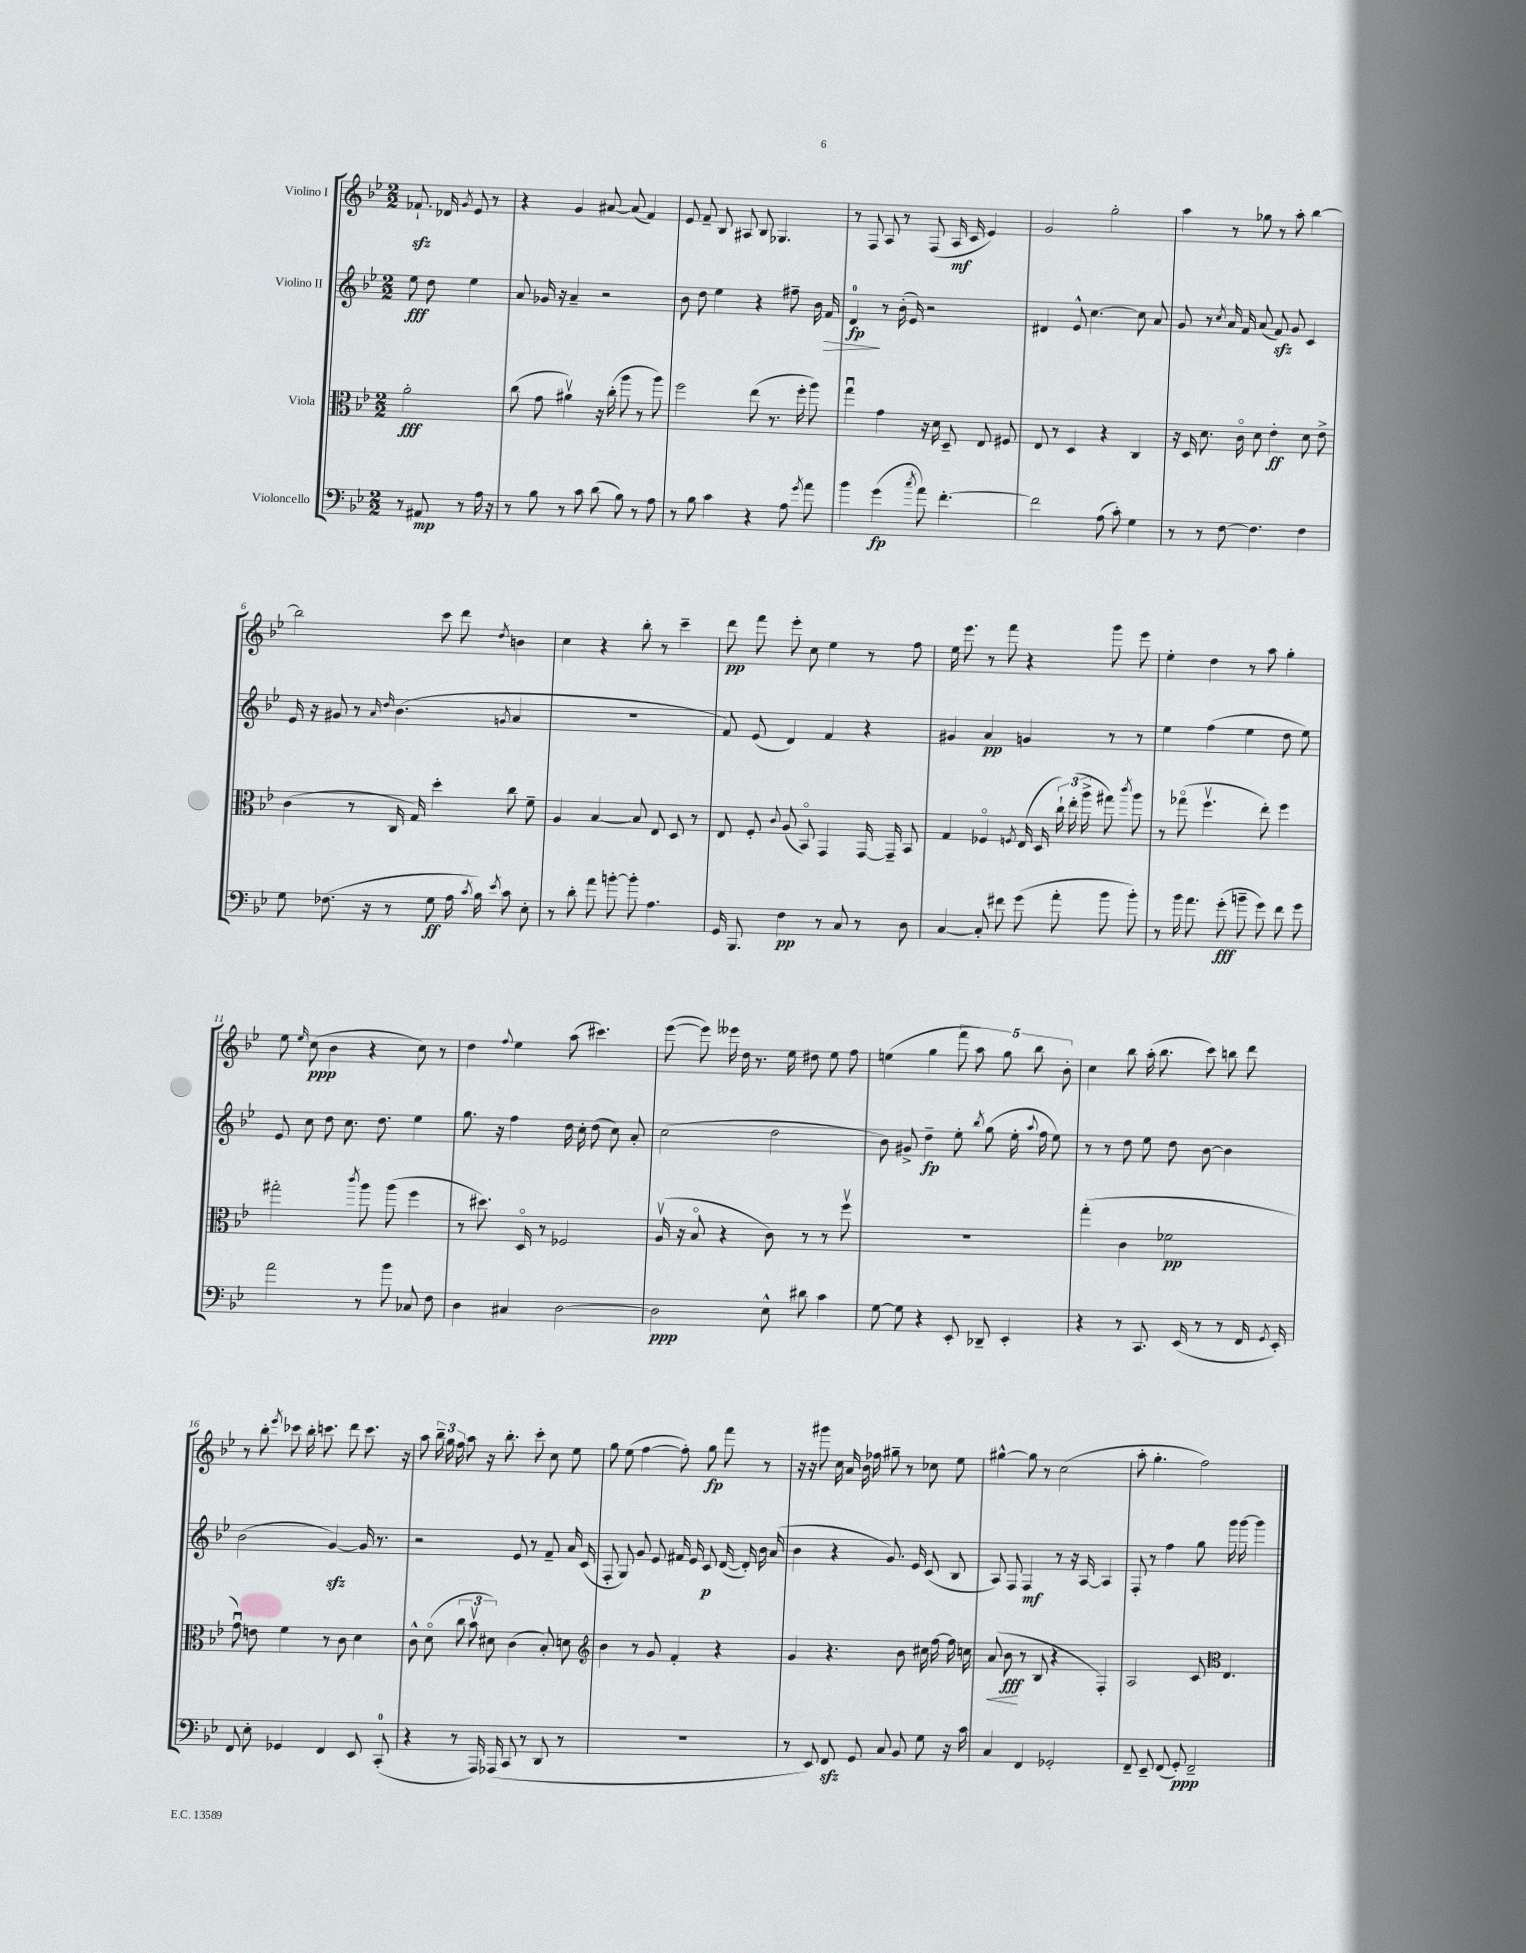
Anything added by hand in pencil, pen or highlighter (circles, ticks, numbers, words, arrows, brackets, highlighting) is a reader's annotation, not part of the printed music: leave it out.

**kern	**kern	**kern	**kern
*staff4	*staff3	*staff2	*staff1
*clefF4	*clefC3	*clefG2	*clefG2
*k[b-e-]	*k[b-e-]	*k[b-e-]	*k[b-e-]
*M2/2	*M2/2	*M2/2	*M2/2
8r	2a'	8ee-	8.f-`
8AA#	.	8dd	.
.	.	.	16d-
.	.	.	8qg
8r	.	4ee-	8e-
16A	.	.	8r
16r	.	.	.
=	=	=	=
8r	(8cc	8a	4r
8B-	8g	16g-	.
.	.	16r	.
8r	4a#v)	4a~	4g
8c	.	.	.
(8d	16r	2r	[8a#
.	(16cc'	.	.
8B-)	8aa	.	(8a#]
8r	8r	.	4f)
8A	8aa)	.	.
=	=	=	=
8r	2ff	8b-	8e-
8B-	.	8dd	8f~
4c	.	4ee-	8B-
.	.	.	8A#
4r	(8ee-	4r	8B-
.	8.r	.	4.G-
8A	.	8ff#~	.
.	16ff'	.	.
8qg	.	.	.
8a	8aa)	16b-	.
.	.	16f	.
=	=	=	=
4b-	4ggu	4d	8r
.	.	.	8F
(4g	4g	8r	8A
.	.	(16b-'	8r
.	.	16e-)	.
8qcc	.	.	.
8a)	16r	2r	(8F
.	16d	.	.
[4.f'	8D~	.	16A
.	.	.	16c
.	8E-	.	4e-)
.	8F#	.	.
=	=	=	=
2f]	8E-	4d#	2g
.	8r	.	.
.	4D	8e-^^	.
.	.	[4.cc	.
(8A	4r	.	2gg'
8c')	.	.	.
4G	4C	8cc]	.
.	.	8a	.
=	=	=	=
8r	16r	8g	4aa
.	16D	.	.
8r	8.d	8r	.
.	.	8qcc	.
[8F	.	16a	8r
.	16co	16f	.
4.F]	8d	(8a	8gg-
.	4e-'	8f)	8r
.	.	8g	8aa'
4F	8d	4c	[4bb-
.	8e-^	.	.
=	=	=	=
8G	(4c	16e-	2bb-]
.	.	16r	.
(8.F-	.	8g#	.
.	8r	8r	.
16r	.	.	.
.	.	16qqa	.
.	.	16qqdd	.
8r	16C	(4.b-	.
.	16G)	.	.
8G	4dd'	.	8ccc
16A	.	.	8ddd
8qc	.	.	.
16B-)	.	.	.
8qe-	.	8qg	8qdd
8c	8cc	4a	4b
8E-'	8f~	.	.
=	=	=	=
8r	4A	1r	4cc
8d'	.	.	.
8a	[4B-	.	4r
[8b'	.	.	.
8b']	8B-]	.	8bb-'
4.A	8E-	.	8r
.	8D	.	4ccc~
.	8r	.	.
=	=	=	=
16GG	8E-	8f)	8ddd
8.BBB-	.	.	.
.	8F'	(8e-	8fff
.	8qqc	.	.
4F	(8A	4d)	8eee-'
.	8BB-o)	.	8cc
8r	4GG	4f	4ee-
8C	.	.	.
8r	[16GG	4r	8r
.	16GG~]	.	.
8D	8BB-	.	8ff
=	=	=	=
[4C	4G	4g#	16ee-
.	.	.	8.eee-
8C']	4F-o	4a	8r
8f#	.	.	8fff
.	8qF	.	.
(8g	(16E-	4g	4r
.	16D	.	.
8a'	24cc`)	.	.
.	(24ee-'	.	.
.	24aa^	.	.
8b-	8gg#)	8r	8ggg
.	8qccc	.	.
8b-')	8aa	8r	8eee-
=	=	=	=
8r	8r	4ee-	4ee-'
16b-	(8gg-o	.	.
8.a	.	.	.
.	4.ffv	(4ff	4dd
(8g'	.	.	.
8b~	.	4ee-	8r
8g)	8ee-')	.	8aa
8f	4ff	8dd	4gg'
8g	.	8ee-)	.
=	=	=	=
2a	2gg#'	8e-	8ee-
.	.	.	16qqee-
.	.	8cc	(8cc
.	.	8dd	4b-
.	.	8.cc	.
.	8qccc	.	.
8r	8aa	.	4r
.	.	8.dd	.
8b-	(8aa	.	.
8C-	4ff	4ee-	8cc)
8F	.	.	8r
=	=	=	=
4D	8r	8.gg	4dd
.	8.dd#)	.	.
.	.	16r	.
.	.	.	8qqff
4C#	.	4ff	4ee-
.	16Do	.	.
.	8r	.	.
[2D	2F-	16dd	(8aa
.	.	16cc'	.
.	.	(8dd	4.ccc#)
.	.	8cc)	.
.	.	8a'	.
=	=	=	=
2D]	(16Av	(2cc	([8eee-
.	16r	.	.
.	8B-o	.	8eee-])
.	4r	.	16eee--
.	.	.	16dd
.	.	.	8.r
8E-^^	8c)	2dd	.
.	.	.	16ee-
8d#	8r	.	8dd#
4c	8r	.	8ee-
.	8ffv	.	8ff
=	=	=	=
[8G	1r	8b-)	(4ee
8G]	.	8g#^	.
4r	.	4dd~	4gg
8EE-'	.	8ee-'	10fff
.	.	.	10aa)
.	.	8qbb-	.
8DD-~	.	(8gg	.
.	.	.	10gg
4EE-'	.	16ee-'	.
.	.	.	10bb-
.	.	8qqaa	.
.	.	16ff	.
.	.	8ee-)	.
.	.	.	10b-'
=	=	=	=
4r	(4gg'	8r	4cc
.	.	8r	.
8r	4c	8dd	8bb-
8.CC	.	8ee-	(16aa'
.	.	.	8.bb-
.	2f-	8dd	.
(16EE-	.	.	.
8r	.	[8b-	8ccc)
8r	.	4b-]	8bb
16FF	.	.	8ddd
8qGG	.	.	.
16EE-')	.	.	.
=	=	=	=
8FF	8gu)	(2b-	8r
8E-'	8e	.	8bb-'
.	.	.	8qeee-
4GG-	4f	.	8ccc-
.	.	.	16bb-'
.	.	.	8.ccc
4FF	8r	[4g)	.
.	8c	.	8ddd
8EE-	4d	16g]	8.ccc
.	.	8.r	.
(8CC'	.	.	.
.	.	.	16r
=	=	=	=
4r	8c^^	2r	8aa
.	(8do	.	24bb-~
.	.	.	24gg
.	.	.	24ff
8r	12cc	.	8aa
.	12b-v	.	.
16AAA)	.	.	16r
.	12d#)	.	.
(16AAA-	.	.	8.bb-'
8CC	(4c	8e-	.
8r	.	8r	8ccc'
8DD	8B-')	8f~	8cc
8r	8d	16a	8ee-
.	.	(16c	.
=	=	=	=
*	*clefG2	*	*
1r	4b-	8F'	8gg
.	.	8G)	(8ee-
.	8r	8g	[4ff
.	8g	8e-	.
.	4f'	16f#	8ff'])
.	.	16e-	.
.	.	8c	8gg
.	4r	([16d	8fff
.	.	16d'])	.
.	.	16b-	8r
.	.	(16a	.
=	=	=	=
8r	4g	4b-	16r
.	.	.	16r
8EE-)	.	.	8ggg#
8FF	4.r	4r	16cc
.	.	.	16a
8GG	.	.	16b-
.	.	.	16ff-
8C	.	8.g)	8gg#~
8BB-	8b-	.	8r
.	.	16e-	.
8G	16cc#	(8c	8cc-
.	[16ff	.	.
16r	16ff]	8B-	8ee-
16c	16cc	.	.
=	=	=	=
4C	(8a	8A)	[4gg#^^
.	8b-	8F	.
4FF	8r	4F	8gg#]
.	8B-	.	8r
2GG-'	4r	8r	(2cc
.	.	16r	.
.	.	[16A	.
.	4F')	4A]	.
=	=	=	=
8FF~	2A	8F'	8aa'
8EE-~	.	8r	4.gg'
(8FF	.	4ff	.
8GG')	.	.	.
2FF~	8c	8gg	2ff)
*	*clefC3	*	*
.	4.E-	16ggg	.
.	.	[16ggg	.
.	.	4ggg]	.
==	==	==	==
*-	*-	*-	*-
